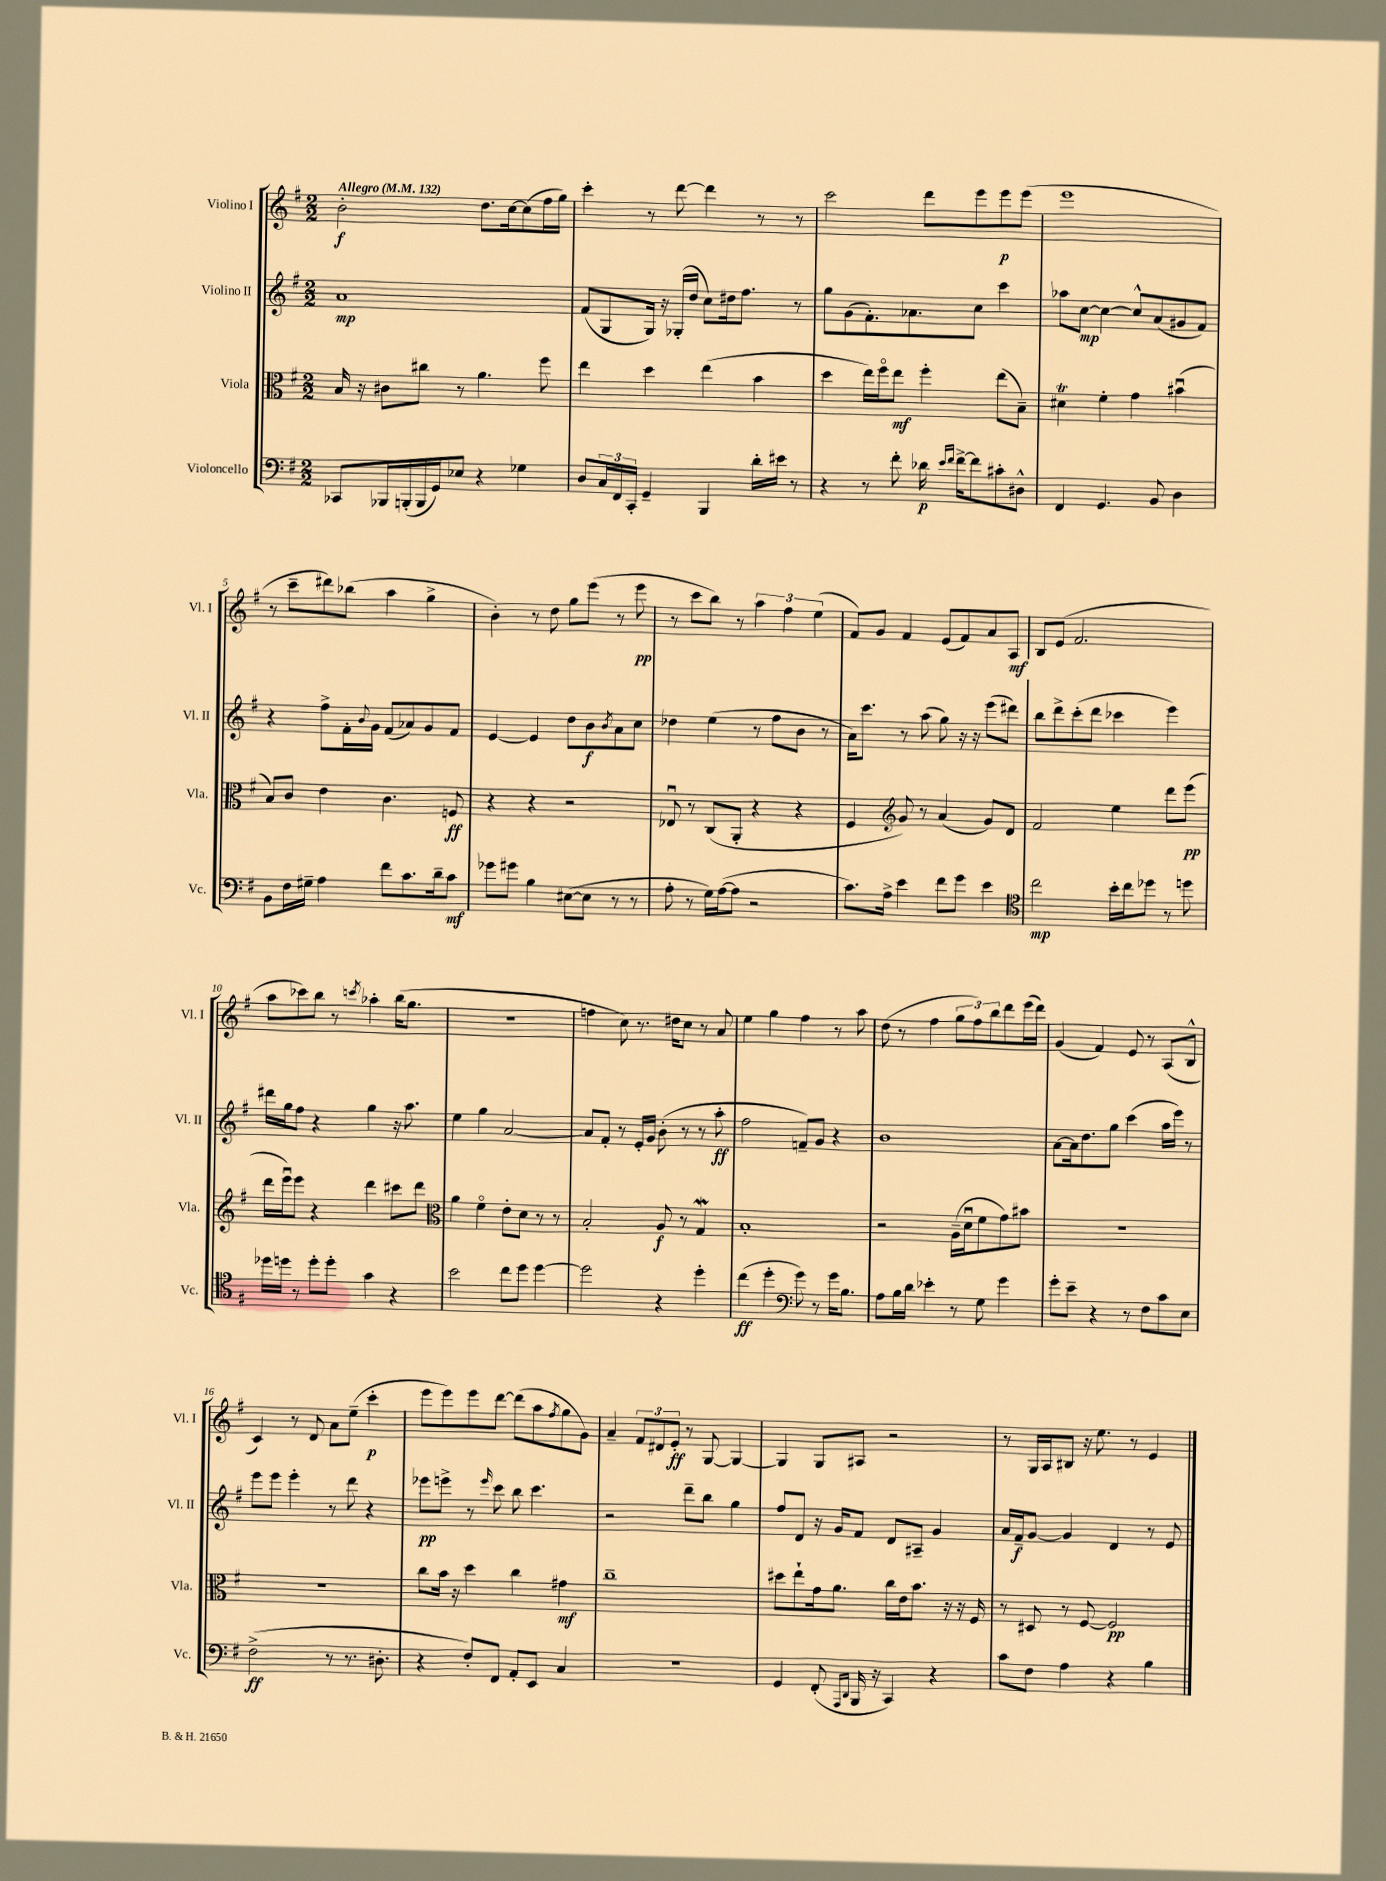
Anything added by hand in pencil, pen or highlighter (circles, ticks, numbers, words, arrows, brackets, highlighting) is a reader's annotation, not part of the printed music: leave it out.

**kern	**kern	**kern	**kern
*staff4	*staff3	*staff2	*staff1
*clefF4	*clefC3	*clefG2	*clefG2
*k[f#]	*k[f#]	*k[f#]	*k[f#]
*M2/2	*M2/2	*M2/2	*M2/2
*MM132	*MM132	*MM132	*MM132
8CC-/L	16B/	1a	2b'\
.	16r	.	.
16BBB-/L	8c#\L	.	.
(16BBB'/	.	.	.
16BBB/	8cc#\J	.	.
16GG/J)	.	.	.
8E-/J	8r	.	.
4r	4.a\	.	8.dd\L
.	.	.	[16cc\k
4G-\	.	.	(8cc\]
.	8ff#\	.	16ff#\L
.	.	.	16gg\JJ)
=	=	=	=
8D/L	4ee\	(8f#/L	4ccc'\
24C/L	.	8G/	.
24FF#/	.	.	.
24CC'/JJ	.	.	.
4GG~/	4dd\	16G/Jk)	8r
.	.	16r	.
.	.	(16G-'/LL	[8ddd\
.	.	16dd/JJ	.
4BBB/	(4ee\	8cc\L)	4ddd\]
.	.	16dd#\k	.
.	.	8.ff#\J	.
16d'\LL	4b\	.	8r
16e#\JJ	.	.	.
8r	.	8r	8r
=	=	=	=
4r	4dd\	8gg\L	2ccc\
.	.	(8g\	.
8r	16ee\LL)	8.f#'\)	.
.	16ff#o\J	.	.
8f#'\	8ee\J	.	.
.	.	8.a-\	.
16d-\	4ff#'\	.	8ddd\L
16qqe/LL	.	.	.
16qqf#/JJ	.	.	.
[16f#^\LK	.	.	.
8f#\]	.	8cc\J	8eee\
8c#'\	(8ee\L	4ccc\	8eee\
8D#^^\J	8B~\J)	.	(8eee\J
=	=	=	=
4FF#/	4d#\	8aa-\L	1eee
.	.	[8cc\J	.
4.GG/	4f#'\	4cc\_	.
.	4g\	8cc^^/]L	.
8BB/	.	(8a/	.
4D\	(4b#u\	8g#/	.
.	.	8f#/J)	.
=	=	=	=
8BB\L	8B/L)	4r	8r
16F#\L	8c/J	.	8ccc~\L
16G#~\JJ	.	.	.
4A\	4e\	8ff#^\L	8ddd#\)
.	.	16f#'\L	(8bb-\J
.	.	8qqb/	.
.	.	16g\JJ	.
8f#\L	4.c\	(8f#/L	4aa\
8.c\	.	8a-/)	.
.	.	8g/	4gg^\
16d~\k	.	.	.
8c\J	8F/	8f#/J	.
=	=	=	=
8g-\L	4r	[4e/	4b'\)
8g#\J	.	.	.
4B\	4r	4e/]	8r
.	.	.	8dd\
([8E#\L	2r	8dd\L	8gg\L
8E#\]J	.	8b\	(8eee\J
.	.	8qb/	.
8r	.	8a\	8r
8r	.	8cc\J	8eee\
=	=	=	=
8A'\	8E-u/	4dd-\	8r
8r	8r	.	8ccc\L
16G\LL)	(8C/L	(4ee\	8bb\J)
([16A\J	.	.	.
8A\]J	8AA'/J	.	8r
2r	4r	8r	6aa\
.	.	8ff#\L	.
.	.	.	6ff#\
.	4r	8b\J	.
.	.	.	(6ee\
.	.	8r	.
=	=	=	=
8.c\L)	4F#/	16a\LK)	8f#/L)
.	.	8.ccc\J	.
.	.	.	8g/J
16A^\Jk	.	.	.
*	*clefG2	*	*
4e\	8g/)	8r	4f#/
.	8r	(8aa\	.
8f#\L	(4a/	8gg\)	(8e/L
8g\J	.	16r	8f#/)
.	.	16r	.
4e\	8g/L)	(8eee\L	8a/
.	8d/J	8ddd#\J)	8A/J
=	=	=	=
*clefC4	*	*	*
2cc\	2f#/	8bb\L	8B/L
.	.	8ddd^\	(8e/J
.	.	(8ccc'\	2.f#/
.	.	8ddd\J	.
16b'\LL	4ee\	4ccc-\	.
16cc\J	.	.	.
8dd-\J	.	.	.
8r	8ddd\L	4eee\)	.
8dd\	(8eee\J	.	.
=	=	=	=
16dd-\LL	16ddd\LL	16ddd#\LL	8aa\L
16dd\JJ	16eeeu\J)	16gg\J	.
8r	8eee\J	8ff#\J	8ccc-\)
8dd'\L	4r	4r	8bb\J
8dd'\J	.	.	8r
.	.	.	8qccc/
4g\	4ddd\	4gg\	4aa-'\
4r	8ccc#\L	16r	(16bb\LK
.	.	8.aa\	8.gg\J
.	8ddd\J	.	.
=	=	=	=
*	*clefC3	*	*
2b\	4a\	4ee\	1r
.	4f#o\	4gg\	.
8cc\L	8e'\L	[2a/	.
8dd\J	8d\J	.	.
[4dd\	8r	.	.
.	8r	.	.
=	=	=	=
2dd\]	2B'/	8a/]L	4ff\
.	.	8f#'/J	.
.	.	8r	8cc\)
.	.	16e'/LL	8.r
.	.	16g/JJ	.
4r	8A/	(8b'\	.
.	.	.	16dd#\LK
.	8r	8r	8cc\J
4dd'\	4G/	8r	8r
.	.	8aa'\	8a/
=	=	=	=
(4cc\	1B'	2ff#\	4ee\
4dd'\	.	.	4gg\
*clefF4	*	*	*
8g\)	.	8f~/L)	4ff#\
8r	.	8g/J	.
16g\LK	.	4r	8r
8.B\J	.	.	.
.	.	.	8aa\
=	=	=	=
8A\L	2r	1b	(8dd\
16B\L	.	.	8r
16d\JJ	.	.	.
4e-'\	.	.	4ff#\
8r	(16A~\LL	.	12gg\L
.	16du\J	.	.
.	.	.	12ff#\)
8G\	8f#\	.	.
.	.	.	12bb\
4g\	8g\)	.	8ddd\
.	8b#\J	.	(16eee\L
.	.	.	16ddd\JJ)
=	=	=	=
8g'\L	1r	[8a\L	(4g/
8e~\J	.	16a\]k	.
.	.	8.dd\	.
4r	.	.	4f#/)
.	.	8gg\J	.
8r	.	(4ccc\	8e/
8F#\L	.	.	8r
8c\	.	16aa\LL	(8A/L
.	.	16eee\JJ)	.
8E\J	.	8r	8B^^/J
=	=	=	=
(2F#^\	1r	8eee\L	4c/)
.	.	8eee\J	.
.	.	4eee'\	8r
.	.	.	8d/
8r	.	8r	8a\L
8.r	.	8ddd\	(8ee~\J
.	.	4r	4ccc'\
8.D#'\	.	.	.
=	=	=	=
4r	8cc\L	8eee-\L	8eee\L
.	16b\Jk	8eee^\J	8eee\)
.	16r	.	.
8F#'/L)	4dd\	8r	8eee\
.	.	16qqeee/	.
8FF#/J	.	8ccc\	[8ddd\J
8AA'/L	4cc\	8bb\	(8ddd\]L
8EE/J	.	4.ccc\	8aa\
.	.	.	8qff#/
4C/	4g#\	.	8gg\
.	.	.	8g\J)
=	=	=	=
1r	1cc~	2r	4a~/
.	.	.	12f#/L
.	.	.	12d#/
.	.	.	12e'/J
.	.	8ddd~\L	8r
.	.	8bb\J	[8G/
.	.	4gg\	4G/_
=	=	=	=
4GG/	8dd#\L	8ff#/L	4G/]
.	8ee`\	8d/J	.
(8FF#'/	16g\k	16r	8G/L
.	8.a\J	16g/LK	.
16qqAAA/LL	.	.	.
16qqDD/JJ	.	.	.
16BBB/	.	8f#/J	8A#/J
16r	.	.	.
4CC/)	16cc\LL	8d/L	2r
.	16e\J	.	.
.	8.b\J	8A#~/J	.
4r	.	4g/	.
.	16r	.	.
.	16r	.	.
.	16F#/	.	.
=	=	=	=
8c\L	8r	16a/LL	8r
.	.	16f#~/J	.
8F#\J	8D#/	[8g/J	16G/LL
.	.	.	16A/J
4A\	8r	4g/]	8B#/J
.	[8F#/	.	16r
.	.	.	8.ee\
4r	2F#/]	4d/	.
.	.	.	8r
4B\	.	8r	4e/
.	.	8e/	.
==	==	==	==
*-	*-	*-	*-
